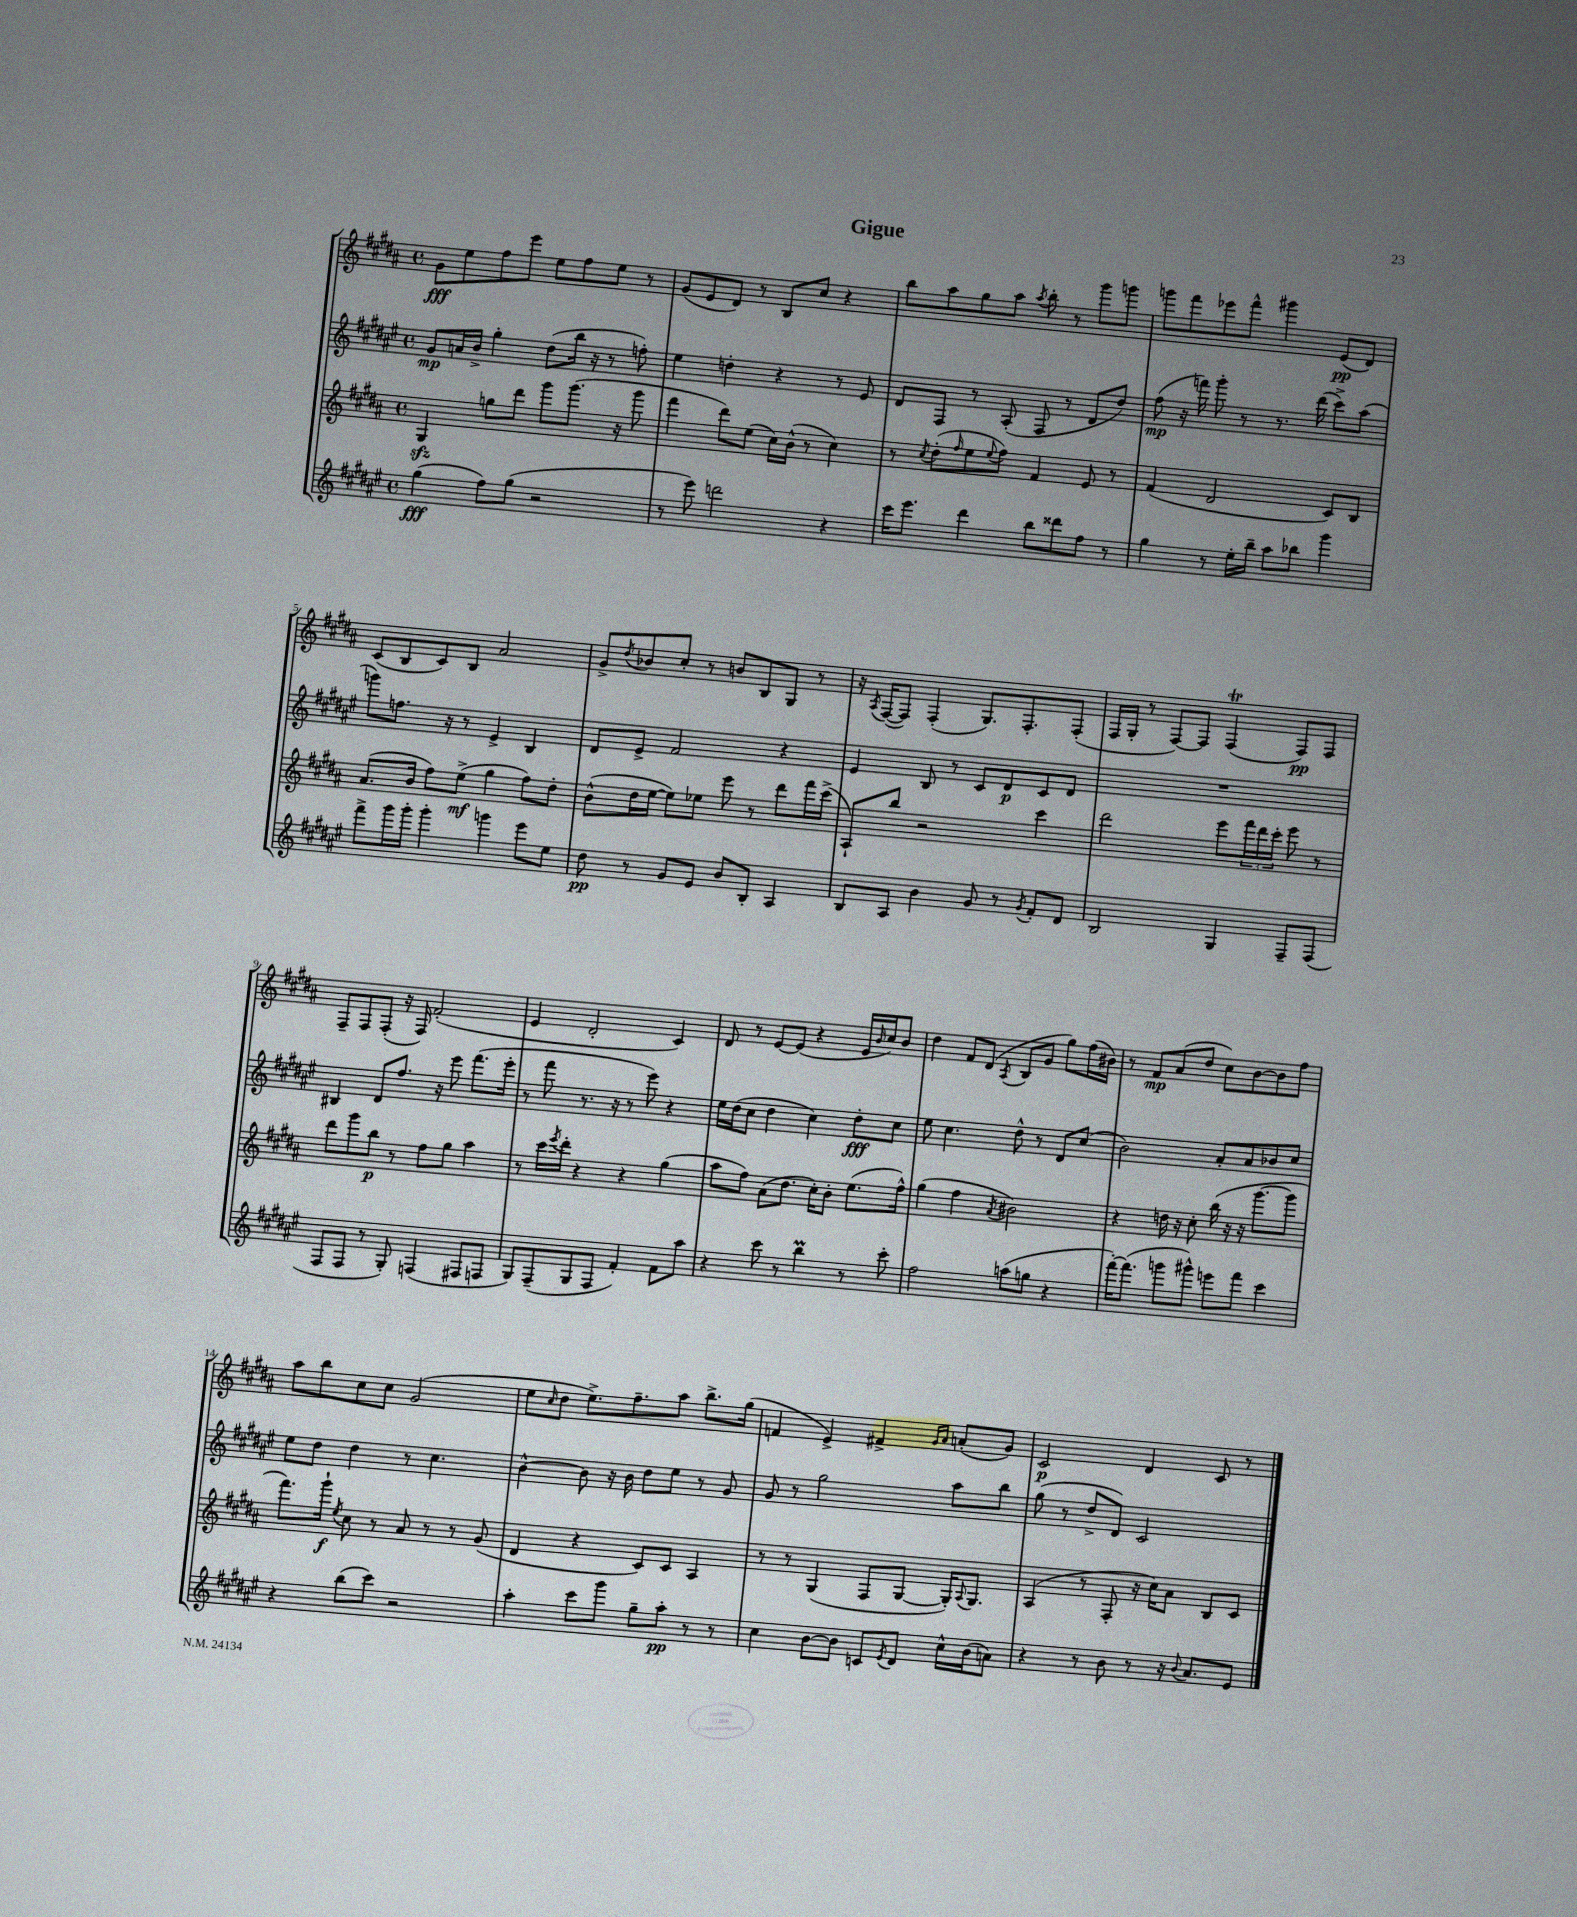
\header { title = "Gigue" }
<<
\new StaffGroup <<
\new Staff = "s0" {
    \clef treble \key b \major \defaultTimeSignature \time 4/4
    gis'8\fff e''8 fis''8 e'''8 e''8 fis''8 e''8 r8 |
    gis'8( e'8 dis'8) r8 b8 cis''8 r4 |
    b''8 ais''8 gis''8 ais''8 \acciaccatura { ais''8 } b''8-. r8 gis'''8 g'''8 |
    g'''8 fis'''8 ees'''8 fis'''8-^ gis'''4 e'8\pp( dis'8) |
    cis'8( b8 cis'8) b8 ais'2 |
    gis'8-> \acciaccatura { dis''8 } bes'8 cis''8-. r8 b'8 b8 gis8 r8 |
    r16 \acciaccatura { ais8 } fis16~( fis8) fis4-.( gis8.) fis8.-. fis8-.( |
    fis16 gis16-. r8 fis8~) fis8 fis4\trill( fis8\pp) fis8 |
    fis8-- fis8 fis8-.( r16 fis16) fis'2-.( |
    e'4 dis'2-. cis'4) |
    dis'8 r8 e'8~ e'8( r4 e'16 \grace { b'16 } cis''16) b'8 |
    dis''4 fis'8 dis'8( \acciaccatura { ais8 } b8 gis'8 gis''8) fis''16( bis'16) |
    r8 fis'8\mp ais'8( dis''8 cis''8) b'8~ b'8 fis''8 |
    ais''8 b''8 cis''8 cis''8 gis'2( |
    e''8 \grace { cis''16 } dis''8 e''8.->) fis''8.-- ais''8 b''8.-> gis''16( |
    f'4 e'4->) fis'4-> \grace { gis'16 ais'16 } a'8-.( gis'8) |
    cis'2\p dis'4 cis'8 r8 \bar "|." |
}
\new Staff = "s1" {
    \clef treble \key fis \major \defaultTimeSignature \time 4/4
    gis'8\mp a'16 b'16-> gis''4-. dis''8( b''16 r16 r8 f''8-.) |
    eis''4 d''4-. r4 r8 eis'8 |
    dis'8 fis8 r8 ais8-.( fis8 r8 dis'8 dis''8) |
    fis''8\mp( r16 f'''16) gis'''8-. r8 r8. dis'''16( cis'''8->) ais''8( |
    g'''8) f''8. r16 r8 eis'4-> b4 |
    dis'8 eis'8-> fis'2 r4 |
    eis'4 b8 r8 cis'8 dis'8\p cis'8 dis'8 |
    R1 |
    bis4 dis'8 fis''8. r16 eis'''8 fis'''8.( eis'''16-. |
    r8 fis'''8 r8. r16 r8 eis'''8) r4 |
    eis''16 dis''16( cis''8 dis''4 cis''4) dis''8-.\fff cis''8 |
    eis''8 cis''4. dis''8-^ r8 dis'8 cis''8( |
    b'2) ais'8-. ais'8 bes'8 cis''8 |
    eis''8 dis''8 dis''4 r8 cis''4. |
    b'4~-^ b'8 r16 b'16 dis''8 eis''8 r8 gis'8 |
    gis'8 r8 gis''2 ais''8 b''8 |
    gis''8( r8 dis''8-> dis'8) cis'2 \bar "|." |
}
\new Staff = "s2" {
    \clef treble \key b \major \defaultTimeSignature \time 4/4
    gis4\sfz g''8 dis'''8 gis'''8 gis'''8.( r16 gis'''8 |
    fis'''4 dis'''8) e''8( cis''16) b'16-^( r8 cis''4) |
    r8 \acciaccatura { cis''8 } dis''8-.( \grace { fis''16 } e''8 \appoggiatura { e''8 } fis''8) fis'4 e'8 r8 |
    fis'4( dis'2 cis'8) b8 |
    ais'8.( b'16 fis''8) e''8->\mf( gis''4 fis''8) dis''8-. |
    b'8-^( dis''16 e''16~ e''8) ees''8 e'''8 r8 dis'''8 fis'''16 cis'''16->( |
    ais8-!) b''8 r2 cis'''4 |
    dis'''2 e'''8 \tuplet 3/2 { fis'''16 dis'''16 cis'''16-. } e'''8 r8 |
    dis'''8 gis'''8 b''8\p r8 fis''8 gis''8 ais''4 |
    r8 cis'''16 \acciaccatura { e'''8 } dis'''16-. r4 r4 gis''4( |
    ais''8 fis''8) ais'8( dis''8. cis''16-.) b'8-. e''8.( fis''16-^) |
    gis''4( fis''4 \acciaccatura { ais'8 } bis'2) |
    r4 d''16 r16 cis''8-. b''16( r16 r16 gis'''8.~ gis'''8 |
    fis'''8.) gis'''16-!\f \acciaccatura { e''8 } cis''8 r8 ais'8 r8 r8 gis'8( |
    dis'4 r4 cis'8) cis'8 ais4 |
    r8 r8 gis4( fis8 gis8~ gis16-.) \appoggiatura { ais8 } gis8. |
    ais4( r8 fis8-. r16 cis''16) ais'8 b8 cis'8 \bar "|." |
}
\new Staff = "s3" {
    \clef treble \key fis \major \defaultTimeSignature \time 4/4
    gis''4\fff( fis''8) gis''8( r2 |
    r8 eis'''8) d'''2 r4 |
    cis'''16 eis'''8. dis'''4 b''8 disis'''8 fis''8 r8 |
    gis''4 r8 eis''16-. b''16-- ais''8 bes''8 gis'''4 |
    fis'''8-> gis'''16 gis'''16-. gis'''4-. g'''4 eis'''8 eis''8 |
    dis''8\pp r8 gis'8 eis'8 b'8 b8-. ais4 |
    b8 ais8 b'4 gis'8 r8 \acciaccatura { gis'8 } fis'8-. dis'8 |
    b2 gis4 fis8-- fis8( |
    fis8 fis8 r8 gis8-.) f4( fis8 f8 |
    gis8) fis8--( gis8 fis8 fis'4-.) fis'8 ais''8 |
    r4 cis'''8 r8 b''4\prall r8 cis'''8-. |
    fis''2 a''8( g''8 r4 |
    fis'''16~-.) fis'''8.( g'''8 gis'''8-^) e'''8 fis'''8 cis'''4 |
    r4 b''8( cis'''8) r2 |
    ais''4-. cis'''8 gis'''8 gis''8-- ais''8-.\pp r8 r8 |
    cis''4 b'8~ b'8 c'8 \acciaccatura { eis'8 } dis'8 cis''16-^ b'16( a'8) |
    r4 r8 b'8 r8 r16 \appoggiatura { b'8 } ais'8. eis'8 \bar "|." |
}
>>
>>
